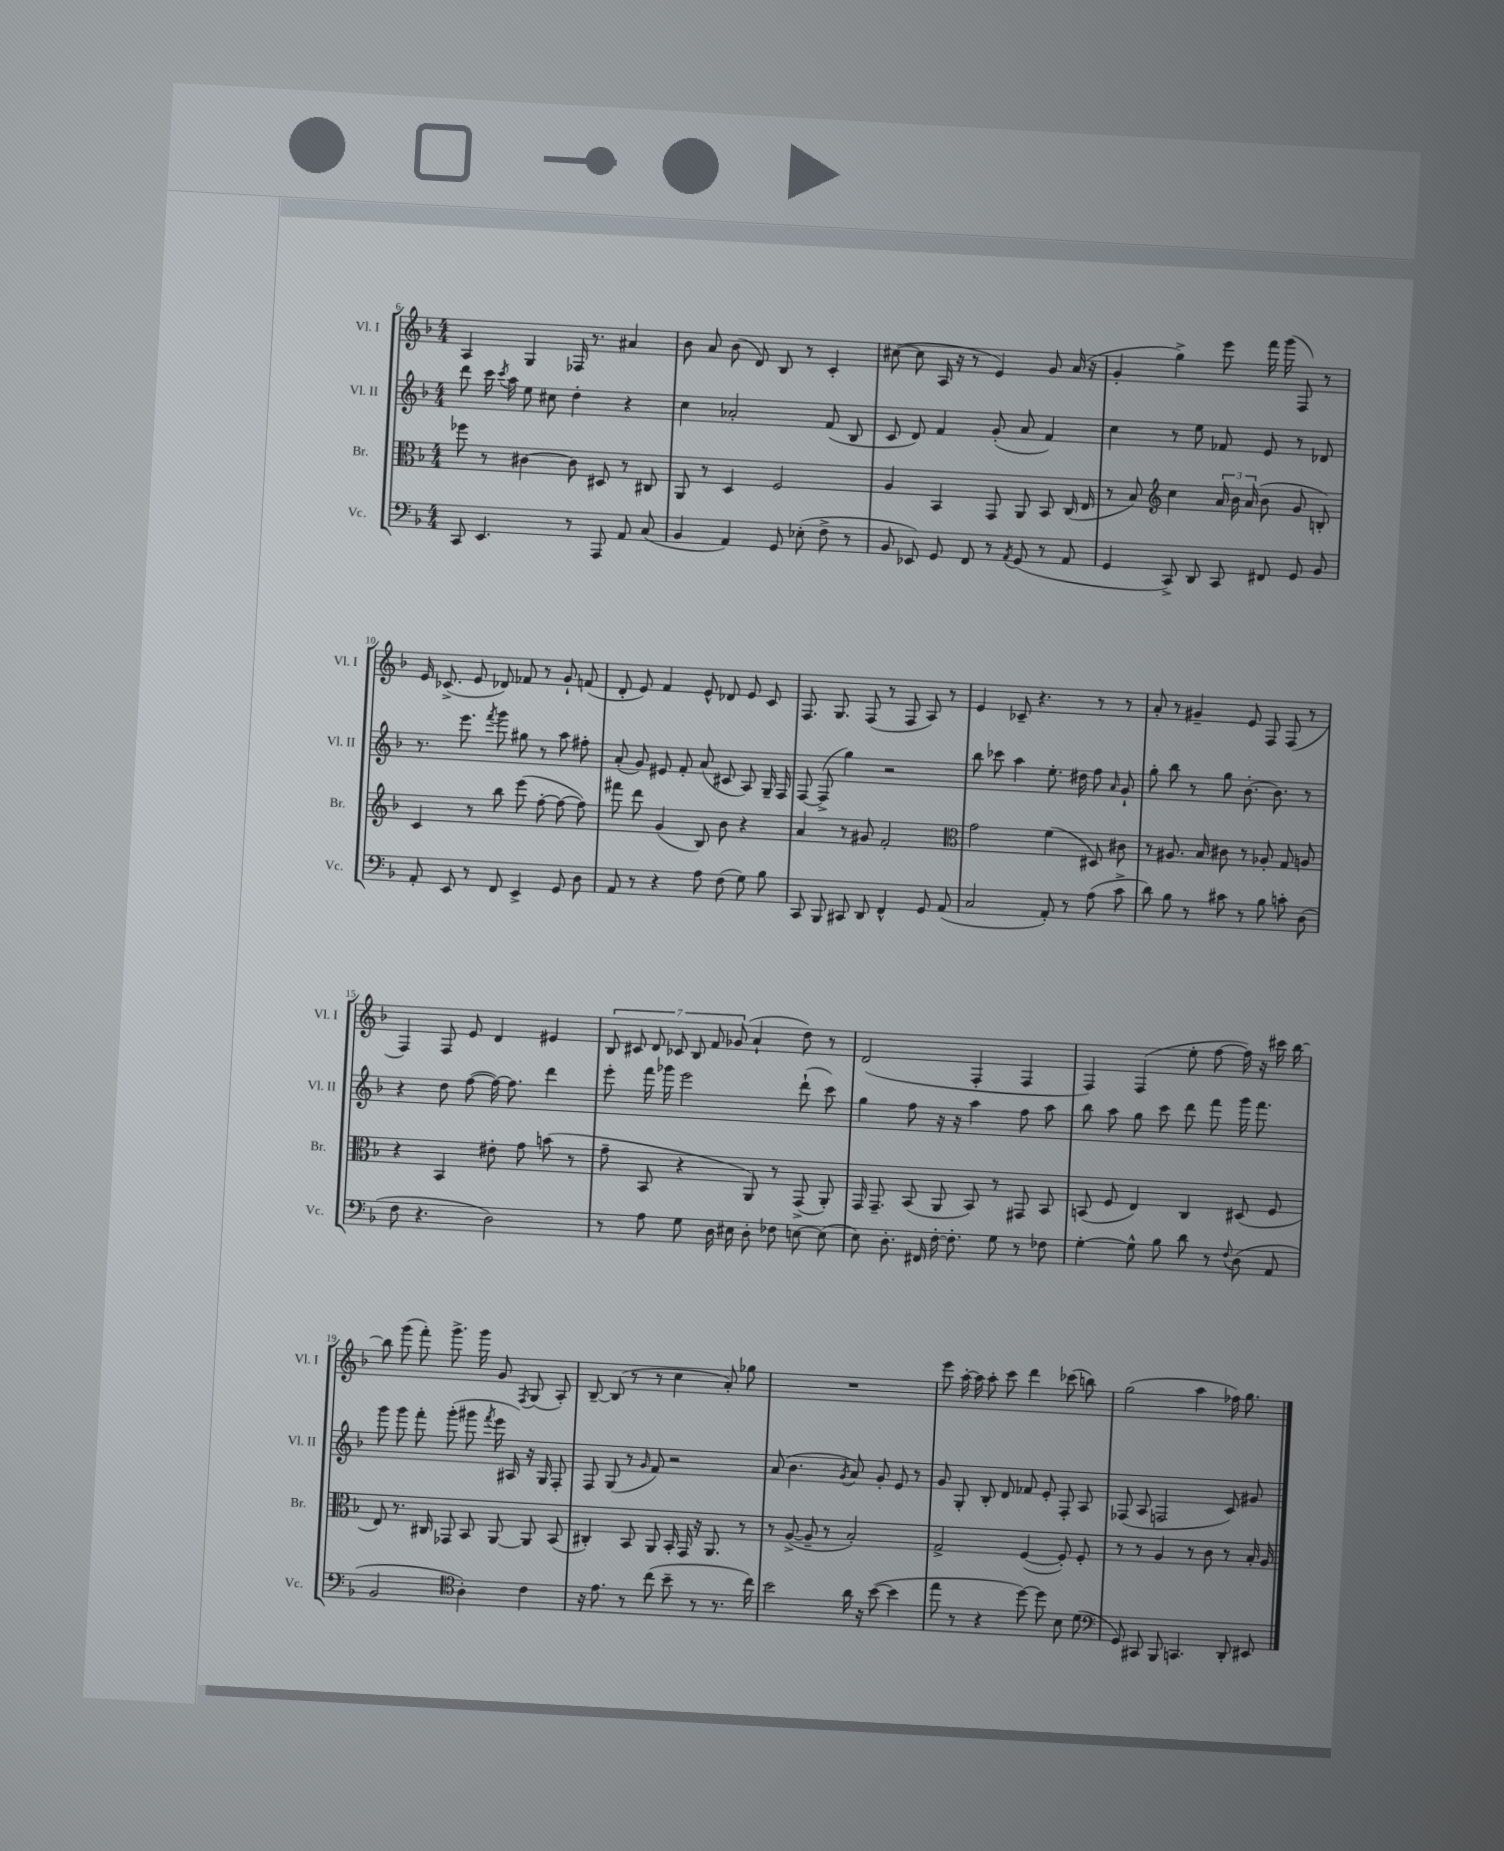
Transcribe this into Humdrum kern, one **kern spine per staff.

**kern	**kern	**kern	**kern
*part4	*part3	*part2	*part1
*staff4	*staff3	*staff2	*staff1
*I"Vc.	*I"Br.	*I"Vl. II	*I"Vl. I
*I'Vc.	*I'Br.	*I'Vl. II	*I'Vl. I
*clefF4	*clefC3	*clefG2	*clefG2
*k[b-]	*k[b-]	*k[b-]	*k[b-]
*M4/4	*M4/4	*M4/4	*M4/4
=6	=6	=6	=6
8CC/	8ff-X\	8ddd\	4A/
4.EE/	8r	16ccc\	.
.	.	8qccc/	.
.	.	16aa\	.
.	[4c#X\	8ee\	4G/
.	.	8cc#X\	.
8r	8c#\]	4dd'\	16F-X/
.	.	.	8.r
8AAA/	8D#X/	.	.
8AA/	8r	4r	4a#X/
(8C/	8C#X/	.	.
=7	=7	=7	=7
4BB-/	8AA/	4cc\	8b-\
.	8r	.	8a/
4AA/)	4D/	2a-X'/	(8b-\
.	.	.	8d/)
8GG/	2F/	.	8B-/
(8E-X'\	.	.	8r
8F^\	.	(8f/	4c'/
8r	.	8B-/	.
=8	=8	=8	=8
8BB-/	4A/	8c/	([8cc#X\
8EE-X/)	.	8d/)	8cc#\]
8GG/	4BB-/	4f/	16A/
.	.	.	16r
8FF/	.	.	8r
8r	8GG/	(8g'/	4e/)
8qAA/	.	.	.
(8GG/	8AA/	8a/	.
8r	8BB-/	4f/)	8g/
8AA/	(16C/	.	(16a/
.	16E/	.	16r
=9	=9	=9	=9
4GG/	8r	4cc\	4g'/
.	8B-/)	.	.
*	*clefG2	*	*
8CC^/)	4cc\	8r	4gg^\)
8DD/	.	8ee\	.
8CC/	24a/	8f-X/	8eee\
.	24b-\	.	.
.	(24a/	.	.
8FF#X/	8b-\	8e/	16fff\
.	.	.	(16ggg\
8GG/	8g/	8r	8F/)
8BB-/	8Bn'/)	8d-X/	8r
!!LO:LB:g=z
=10	=10	=10	=10
8AA'/	4c/	8.r	16e/
.	.	.	(8.c-X^/
8EE/	.	.	.
.	.	8.eee\	.
8r	8r	.	8e/
.	.	8qfff/	.
8FF/	8bb-\	8ggg\	8d-X/)
4EE^/	(8eee\	8gg#X\	8f-X/
.	[8ff'\	8r	8r
8GG/	8ff\_	8aa\	8g`/
8D\	8ff\])	8ff#X'\	(8fn/
=11	=11	=11	=11
8AA/	8fff#X\	(8a'/	8d'/
8r	8ddd\	8g/)	8e/)
4r	(4g/	8e#X/	4f/
.	.	8f'/	.
8A\	8B-/)	(8a/	8e^^/
(8F\	8b-\	8c#X/	8d-X/
8G\)	4r	8A/)	8e/
8B-\	.	16G~/	8c/
.	.	16F/	.
=12	=12	=12	=12
8CC/	4a/	[8F/	8.F/
8BBB-/	.	(8F^/]	.
.	.	.	8.G/
8CC#X/	8r	4gg\)	.
8DD/	8g#X/	.	(8F/
4FF^^/	2f'/	2r	8r
.	.	.	8F/
8GG/	.	.	8A/)
(8AA/	.	.	8r
=13	=13	=13	=13
*	*clefC3	*	*
2C/	2g\	8bb-\	4e/
.	.	8ccc-X\	.
.	.	4aa\	8c-X~/
.	.	.	4.r
8AA'/)	(4f\	8.ee'\	.
8r	.	.	.
.	.	16dd#X\	.
(8A\	8D#X/)	8ff\	8r
.	.	16qqa/	.
8c^\	8c#X\	8g`/	8r
=14	=14	=14	=14
8d\)	8r	8gg'\	8a'/
8B-\	8.A#X/	8bb-\	8r
8r	.	8r	4g#X~/
.	16B-/	.	.
8c#X\	8c#X\	8gg\	.
8r	8r	[8.b-'\	8e/
8B-\	8A-X'/	.	8F/
.	.	8.b-\]	.
8cn'\	8G/	.	(8F/
(8D\	8An/	8r	8r
!!LO:LB:g=z
=15	=15	=15	=15
8F\	4r	4r	4F/)
4.r	.	.	.
.	4BB-/	8dd\	8F/
.	.	([8ff\	8e/
2D\)	8e#X'\	16ff\_)	4d/
.	.	8.ff\]	.
.	8g\	.	.
.	(8bn\	4ddd\	4e#X/
.	8r	.	.
=16	=16	=16	=16
8r	8g~\	8eee'\	14B-/
.	.	.	14c#X/
8A\	8BB-/	16fff\	.
.	.	.	14d/
.	.	16ggg-X\	.
.	.	.	14c-X/
8G\	4r	2eee\	.
.	.	.	14B-/
.	.	.	14f/
16D\	.	.	.
.	.	.	(14g-X/
16E#X\	.	.	.
8D'\	8AA/)	.	4a`/
8F-X\	8r	.	.
[8En\	(8GG^/	(8ddd`\	8dd\)
(8E\]	8AA'/)	8ccc\)	8r
=17	=17	=17	=17
8E\)	16GG/	4gg\	(2d/
.	8.GG~/	.	.
8.D'\	.	.	.
.	(8BB-/	8ff\	.
16FF#X/	.	.	.
[16F'\	8AA/	16r	.
8.F'\]	.	16r	.
.	8BB-/)	4aa\	4F'/
8G\	8r	.	.
8r	8GG#X/	8ff\	4F/
8F-X\	8BB-/	8aa\	.
=18	=18	=18	=18
[4G'\	(8BBn/	8bb-\	4F/)
.	8F/	8aa\	.
8G^^\]	4E/)	8gg\	(4F/
8B-\	.	8ccc\	.
8d\	4C/	8ddd\	8ee'\
8r	.	8fff\	[8ff\
8qqF/	.	.	.
(8D\	(8D#X/	16ggg\	16ff\])
.	.	8.fff\	16r
8AA/	8F/	.	16ccc#X\
.	.	.	[16bb-\
!!LO:LB:g=z
=19	=19	=19	=19
2BB-/	8E/)	8ggg\	8bb-\]
.	8.r	8ggg\	(8ggg\
.	.	8fff'\	8fff'\)
.	16C#X/	.	.
.	8GG-X/	(8ggg'\	8.ggg^\
*clefC4	*	*	*
4A'\)	8BB-/	8ggg#X\	.
.	.	.	16ggg\
.	.	8qfff/	.
.	[8AA/	16eee\	8g/
.	.	16A#X/)	.
.	.	.	8qF/
4c\	8AA/]	16r	(8G/
.	.	16G/	.
.	(8BB-/	8F'/	8A'/)
=20	=20	=20	=20
16r	4C#X'/)	8F/	[8B-~/
8.e\	.	.	.
.	.	(8G/	(8B-/]
8r	8BB-/	8r	8r
.	.	16qqg/	.
(8cc\	8AA/	8f/)	8r
8b-~\	16BB-'/	2r	4cc\
.	16GG/	.	.
8r	16r	.	.
.	8.AA/	.	.
8.r	.	.	8a'/)
.	8r	.	8gg-X\
16cc\)	.	.	.
=21	=21	=21	=21
2b-\	8r	(8a/	1r
.	([8A^/	4.b-\	.
.	8A~/]	.	.
.	8r	.	.
.	.	8qg/	.
16a\	2B-'/)	8a/)	.
16r	.	.	.
([8b-\	.	8g'/	.
4b-\]	.	8e/	.
.	.	8r	.
=22	=22	=22	=22
8ee\	2G^/	8g/	8eee\
8r	.	8G'/	[16aa'\
.	.	.	16aa\]
4r	.	8B-'/	8aa'\
.	.	8d/	8ccc\
[8dd\)	([4F/	8f-X/	4ddd\
8dd\]	.	8e'/	.
8B-\	8F'/])	8F'/	(8ccc-X\
(8d\	8F'/	8A/	8bbn\)
=23	=23	=23	=23
*clefF4	*	*	*
8GG/)	8r	(8F-X/	(2gg\
8CC#X/	8r	8A/	.
8BBB-/	4A/	2Fn/	.
4.CCn/	.	.	.
.	8r	.	4aa\
.	8c\	.	.
8DD'/	8r	8c/)	16ff-X\)
.	.	.	8.gg\
8EE#X/	16B-'/	8g#X/	.
.	16A/	.	.
==	==	==	==
*-	*-	*-	*-
